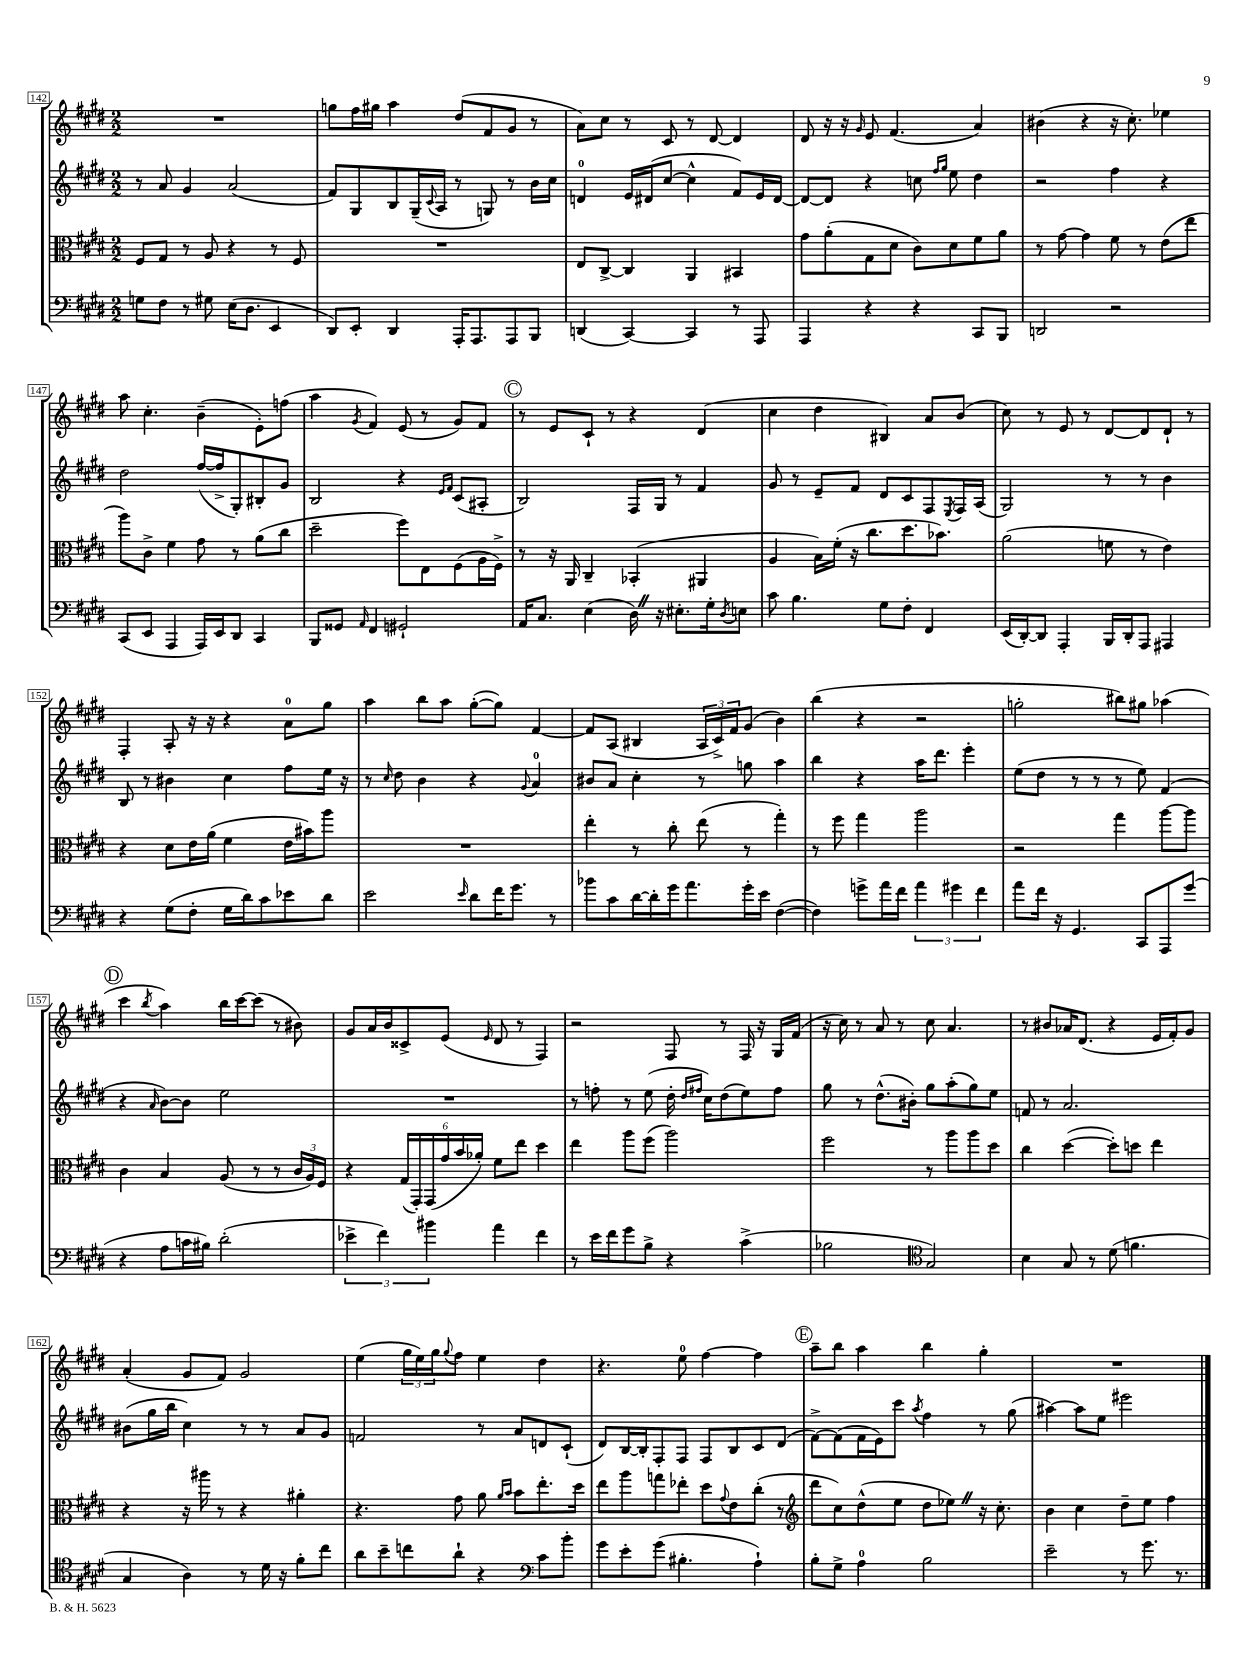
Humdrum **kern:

**kern	**kern	**kern	**kern
*staff4	*staff3	*staff2	*staff1
*clefF4	*clefC3	*clefG2	*clefG2
*k[f#c#g#d#]	*k[f#c#g#d#]	*k[f#c#g#d#]	*k[f#c#g#d#]
*M2/2	*M2/2	*M2/2	*M2/2
8G	8F#	8r	1r
8F#	8G#	8a	.
8r	8r	4g#	.
8G#	8A	.	.
(16E	4r	(2a	.
8.D#	.	.	.
4EE	8r	.	.
.	8F#	.	.
=	=	=	=
8DD#)	1r	8f#)	8gg
8EE'	.	8G#	16ff#
.	.	.	16gg#
4DD#	.	8B	4aa
.	.	(16G#~	.
.	.	8qqc#	.
.	.	16A	.
16AAA'	.	8r	(8dd#
8.AAA	.	.	.
.	.	8G)	8f#
8AAA	.	8r	8g#
8BBB	.	16b	8r
.	.	16cc#	.
=	=	=	=
(4DD	8E	4d	8a)
.	[8C#^	.	8cc#
[4CC#)	4C#]	16e	8r
.	.	(16d#	.
.	.	[8cc#	8c#
4CC#]	4AA	4cc#^^]	8r
.	.	.	[8d#
8r	4BB#	8f#)	4d#]
8AAA	.	16e	.
.	.	[16d#	.
=	=	=	=
4AAA	8g#	8d#_	8d#
.	(8a'	8d#]	16r
.	.	.	16r
.	.	.	16qqg#
4r	8G#	4r	8e
.	8d#	.	(4.f#
4r	8c#)	8cc	.
.	.	16qqff#	.
.	.	16qqgg#	.
.	8d#	8ee	.
8CC#	8f#	4dd#	4a)
8BBB	8a	.	.
=	=	=	=
2DD	8r	2r	(4b#
.	[8g#	.	.
.	4g#]	.	4r
2r	8f#	4ff#	16r
.	.	.	8.cc#')
.	8r	.	.
.	(8e	4r	4ee-
.	8ee	.	.
=	=	=	=
(8CC#	8aa)	2dd#	8aa
8EE	8c#^	.	4.cc#'
4AAA	4f#	.	.
16AAA)	8g#	([16ff#	(4b~
16EE	.	16ff#^]	.
8DD#	8r	8G#')	.
4CC#	(8a	8B#'	8e')
.	8cc#	8g#	(8ff
=	=	=	=
8BBB	2dd#~	2B	4aa
8GG##	.	.	.
16qqAA	.	.	8qg#
4FF#	.	.	4f#)
2GG#`	8ff#)	4r	(8e
.	8E	.	8r
.	.	16qqe	.
.	.	16qqf#	.
.	(8F#	(8c#	8g#)
.	16A	8A#'	8f#
.	16F#^)	.	.
=	=	=	=
16AA	8r	2B)	8r
8.C#	.	.	.
.	16r	.	8e
.	16AA	.	.
(4E	4C#~	.	8c#`
.	.	.	8r
16D#)	(4BB-'	16F#	4r
16r	.	16G#	.
8.E#'	.	8r	.
.	4AA#	4f#	(4d#
16G#'	.	.	.
8qD#	.	.	.
8E	.	.	.
=	=	=	=
8c#	4A	8g#	4cc#
4.B	.	8r	.
.	16B)	8e~	4dd#
.	(16f#'	.	.
.	16r	8f#	.
.	8.cc#	.	.
8G#	.	8d#	4B#)
8F#'	8.dd#	8c#	.
4FF#	.	8F#	8a
.	8.b-)	.	.
.	.	8qE	.
.	.	16F#	(8b
.	.	(16A	.
=	=	=	=
(16EE	(2a	2G#)	8cc#)
[16DD#')	.	.	.
8DD#]	.	.	8r
4AAA'	.	.	8e
.	.	.	8r
16BBB	8f	8r	[8d#
16DD#'	.	.	.
8AAA	8r	8r	8d#]
4AAA#	4e)	4b	8d#`
.	.	.	8r
=	=	=	=
4r	4r	8B	4F#'
.	.	8r	.
(8G#	8d#	4b#	8A'
8F#'	16e	.	16r
.	(16a	.	16r
16G#	4f#	4cc#	4r
16d#)	.	.	.
8c#	.	.	.
8e-	16e	8ff#	8a
.	16b#)	.	.
8d#	8aa	16ee	8gg#
.	.	16r	.
=	=	=	=
2e	1r	8r	4aa
.	.	16qqcc#	.
.	.	8dd#	.
.	.	4b	8bb
.	.	.	8aa
16qqe	.	.	.
8d#	.	4r	([8gg#'
16f#	.	.	8gg#])
8.g#	.	.	.
.	.	8qqg#	.
.	.	4a	[4f#
8r	.	.	.
=	=	=	=
8b-	4ee'	8b#	8f#]
8c#	.	8a	(8A
[16d#	8r	4cc#'	4B#
16d#']	.	.	.
16g#	8cc#'	.	.
8.a	.	.	.
.	(8ee	8r	24A
.	.	.	24c#^)
.	.	.	24f#
16g#'	8r	8gg	(8g#
16e	.	.	.
([4F#	4gg#')	4aa	4b)
=	=	=	=
4F#])	8r	4bb	(4bb
.	8ff#	.	.
8g^	4gg#	4r	4r
16a	.	.	.
16f#	.	.	.
6a	2aa	16aa	2r
.	.	8.ddd#	.
6g#	.	.	.
.	.	4eee'	.
6f#	.	.	.
=	=	=	=
8a	2r	(8ee	2gg'
16f#	.	8dd#	.
16r	.	.	.
4.GG#	.	8r	.
.	.	8r	.
.	4gg#	8r	8bb#)
8CC#	.	8ee)	8gg#
8AAA	[8aa	(4f#	(4aa-
(8g#	8aa]	.	.
=	=	=	=
4r	4c#	4r	4ccc#
.	.	16qqa	8qbb
8A	4B	[8b)	4aa)
16c	.	8b]	.
16B#)	.	.	.
(2d#'	(8A	2ee	16bb
.	.	.	[16ccc#
.	8r	.	(8ccc#]
.	8r	.	8r
.	24c#	.	8b#)
.	24A)	.	.
.	24F#	.	.
=	=	=	=
6e-^	4r	1r	8g#
.	.	.	16a
6f#)	.	.	.
.	.	.	16b
.	(24G#	.	8c##^
.	24GG#')	.	.
6b#	(24GG#	.	.
.	24g#	.	(8e
.	24b	.	.
.	24a-')	.	.
.	.	.	16qqe
4a	8f#	.	8d#
.	8ee	.	8r
4f#	4dd#	.	4F#)
=	=	=	=
8r	4ee	8r	2r
16e	.	8ff'	.
16f#	.	.	.
8g#	8aa	8r	.
8B^	(8ff#	(8ee	.
4r	2aa)	16dd#'	8F#
.	.	16qqdd#	.
.	.	16qqff#	.
.	.	16cc#)	.
.	.	(8dd#	8r
(4c#^	.	8ee)	16F#
.	.	.	16r
.	.	8ff#	16G#
.	.	.	(16f#
=	=	=	=
2B-	2ff#	8gg#	16r
.	.	.	16cc#)
.	.	8r	8r
.	.	(8.dd#^^	8a
.	.	.	8r
.	.	16b#')	.
*clefC4	*	*	*
2G#)	8r	8gg#	8cc#
.	8aa	(8aa'	4.a
.	8aa	8gg#)	.
.	8dd#	8ee	.
=	=	=	=
4B	4cc#	8f	8r
.	.	8r	8b#
8G#	([4dd#	2.a	16a-
.	.	.	(8.d#
8r	.	.	.
(8d#	8dd#'])	.	4r
4.f	8dd	.	.
.	4ee	.	16e
.	.	.	16f#')
.	.	.	8g#
=	=	=	=
4G#	4r	(8b#	(4a'
.	.	16gg#	.
.	.	16bb	.
4A)	16r	4cc#)	8g#
.	16aa#	.	.
.	8r	.	8f#)
8r	4r	8r	2g#
16d#	.	8r	.
16r	.	.	.
8f#'	4a#'	8a	.
8cc#	.	8g#	.
=	=	=	=
8a	4.r	2f	(4ee
8b~	.	.	.
8cc	.	.	24gg#
.	.	.	24ee)
.	.	.	24gg#
.	.	.	8qqgg#
8a`	8g#	.	8ff#
4r	8a	8r	4ee
.	16qqa	.	.
.	16qqb	.	.
.	8b	8a	.
*clefF4	*	*	*
8c#	8.ee'	8d	4dd#
8b'	.	(8c#`	.
.	16dd#	.	.
=	=	=	=
8g#	8ee	8d#)	4.r
8e'	8aa	[16B	.
.	.	16B']	.
(8g#	8gg	8F#'	.
4.B#'	8ee-'	8F#	8ee
.	8dd#	8F#	[4ff#
.	8qqg#	.	.
.	8e	8B	.
4A`)	(8cc#'	8c#	4ff#]
.	8r	(8d#	.
=	=	=	=
*	*clefG2	*	*
8B'	8ddd#	[8f#^)	8aa~
8G#^	8cc#)	(8f#]	8bb
4A	(8dd#^^	16f#	4aa
.	.	16e)	.
.	8ee	8ccc#	.
.	.	8qaa	.
2B	8dd#	4ff#	4bb
.	8ee-)	.	.
.	16r	8r	4gg#'
.	8.cc#'	.	.
.	.	(8gg#	.
=	=	=	=
2e~	4b	[4aa#)	1r
.	4cc#	8aa#]	.
.	.	8ee	.
8r	8dd#~	2eee#	.
8.g#	8ee	.	.
.	4ff#	.	.
8.r	.	.	.
==	==	==	==
*-	*-	*-	*-
